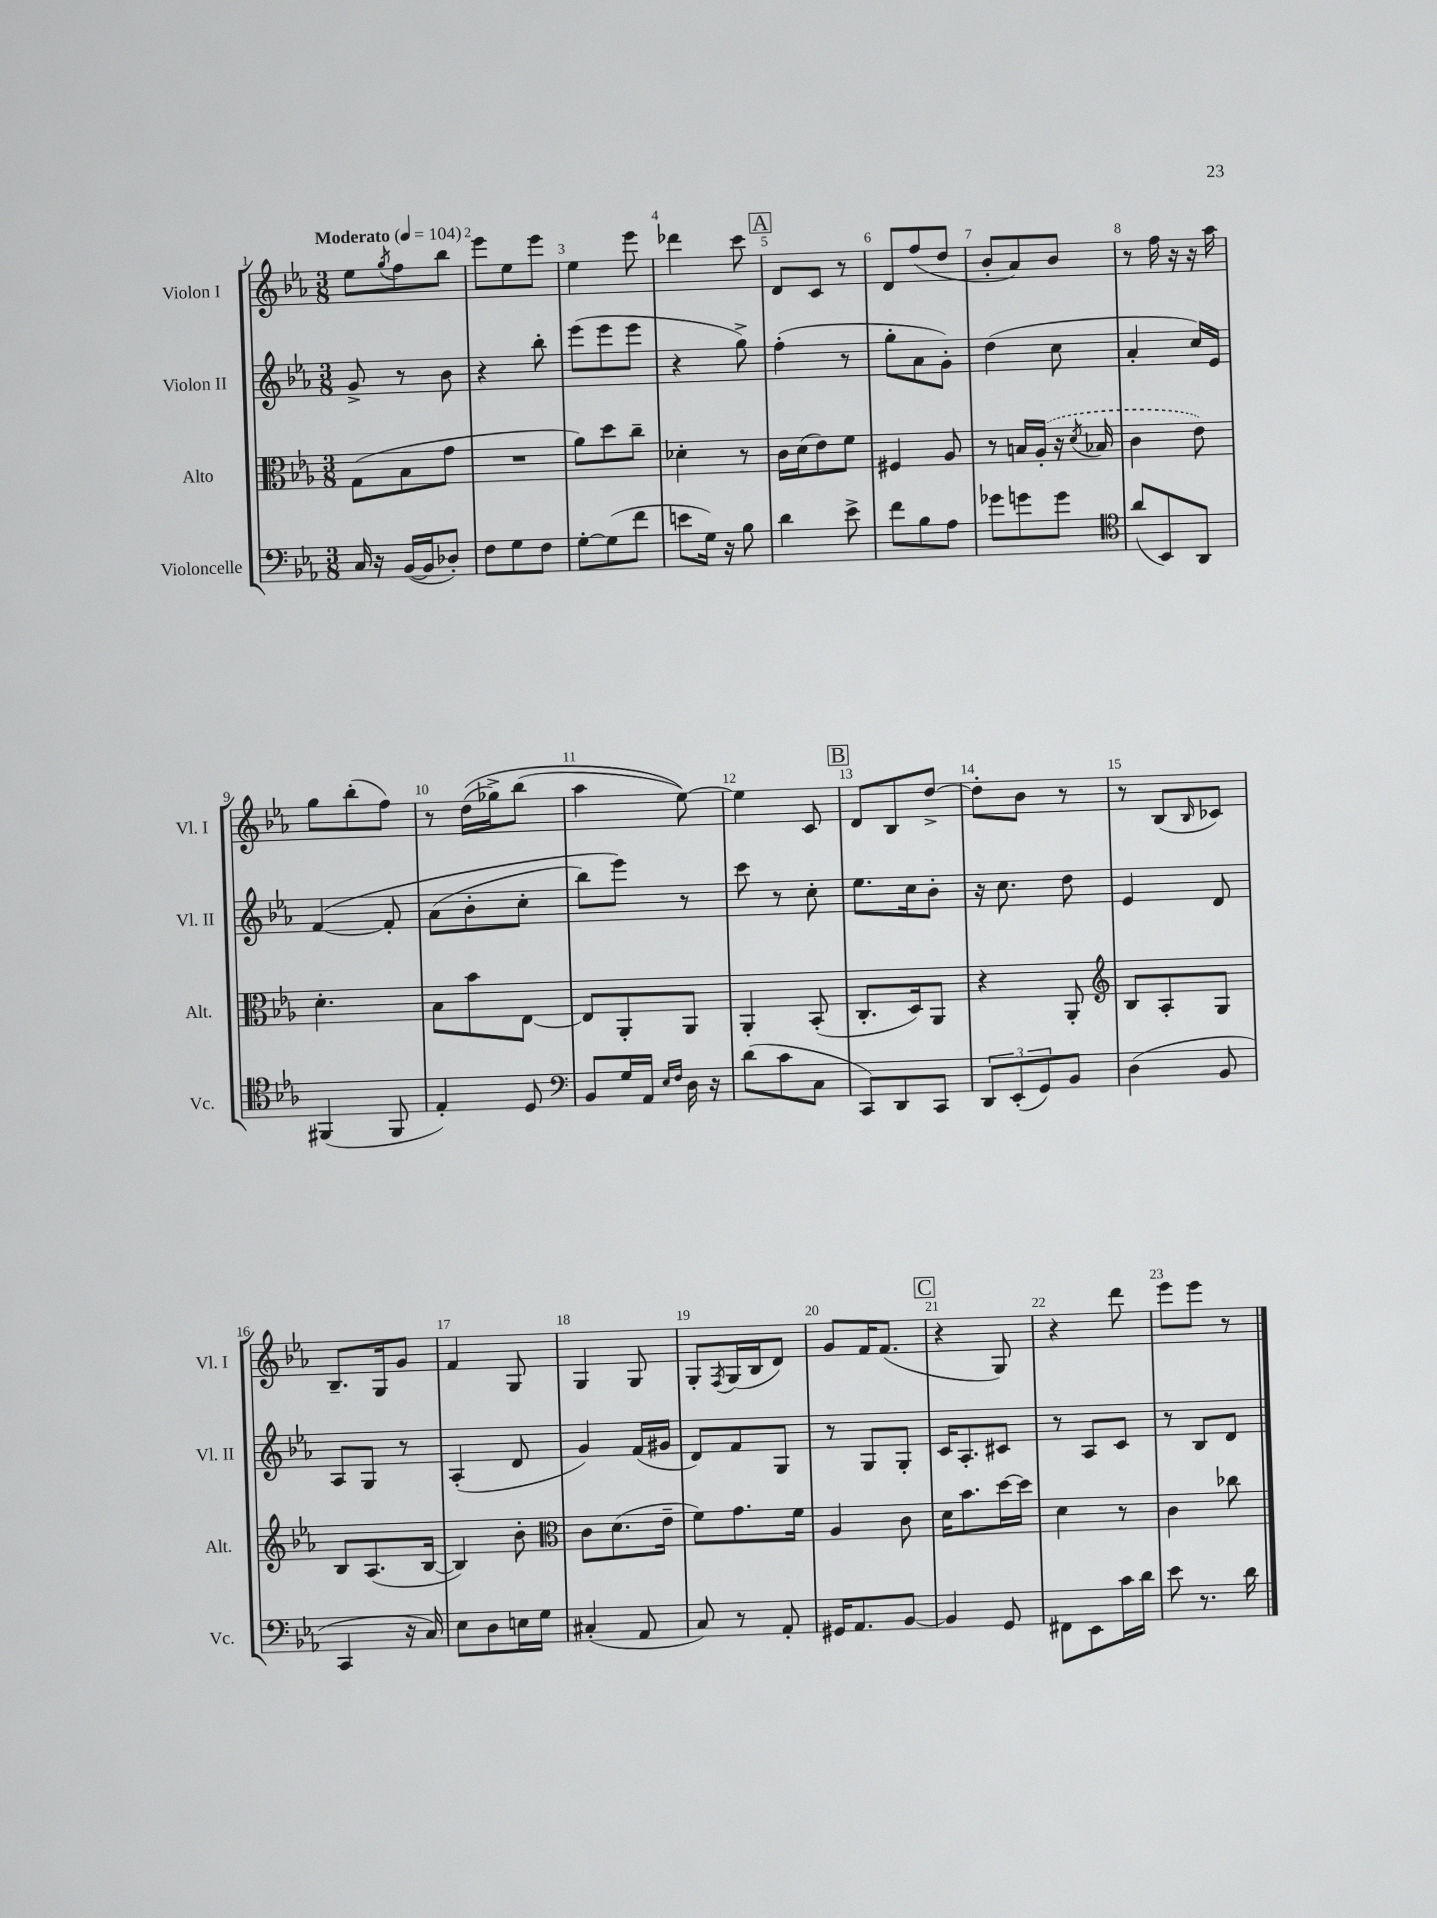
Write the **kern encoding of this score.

**kern	**kern	**kern	**kern
*staff4	*staff3	*staff2	*staff1
*clefF4	*clefC3	*clefG2	*clefG2
*k[b-e-a-]	*k[b-e-a-]	*k[b-e-a-]	*k[b-e-a-]
*M3/8	*M3/8	*M3/8	*M3/8
*MM104	*MM104	*MM104	*MM104
16C	(8G	8g^	8ee-
16r	.	.	.
.	.	.	8qgg
([16BB-	8B-	8r	8ff
16BB-]	.	.	.
8D-')	8g	8b-	8bb-
=	=	=	=
8F	4.r	4r	8eee-
8G	.	.	8ee-
8F	.	8bb-'	8eee-
=	=	=	=
[8G'	8a-)	(8eee-	4ee-
(8G]	8dd	8eee-	.
8f	8cc~	8eee-	8eee-
=	=	=	=
8e	4d-'	4r	4ddd-
16G)	.	.	.
16r	.	.	.
8B-	8r	8gg^)	8ccc
=	=	=	=
4d	16c	(4ff'	8d
.	(16d	.	.
.	8e-)	.	8c
8e-^	8f	8r	8r
=	=	=	=
8f	4F#	8gg'	8d
8B-	.	8a-	(8ff
8A-	8A-	8g')	8dd
=	=	=	=
8g-	8r	(4dd	8b-'
8g	16B	.	8a-)
.	(16A-'	.	.
8g	16r	8cc	8b-
.	8qd	.	.
.	16B-	.	.
=	=	=	=
*clefC4	*	*	*
(8a-	4c	4a-'	8r
8BB-)	.	.	16ff
.	.	.	16r
8AA-	8e-)	16cc)	16r
.	.	16e-	16aa-
=	=	=	=
(4FF#	4.d'	&([4f	8gg
.	.	.	(8bb-'
8FF#	.	8f']	8ff)
=	=	=	=
4E-')	8B-	(8a-	8r
.	8b-	8b-'	&((16dd
.	.	.	16gg-^)
8D	[8E-	8cc'	(8bb-
=	=	=	=
*clefF4	*	*	*
8BB-	8E-]	8bb-)	4aa-
16G	8AA-'	8eee-&)	.
16AA-	.	.	.
16qqE-	.	.	.
16qqF	.	.	.
16D	8AA-	8r	[8ee-)&)
16r	.	.	.
=	=	=	=
(8d	4AA-'	8ccc	4ee-]
8c	.	8r	.
8C	(8BB-'	8cc'	8c
=	=	=	=
8CC)	8.C'	8.ee-	8d
8DD	.	.	8B-
.	16D)	16cc	.
8CC	8AA-	8b-'	[8dd^
=	=	=	=
12DD	4r	16r	8dd']
.	.	8.cc	.
(12EE-'	.	.	.
.	.	.	8b-
12GG)	.	.	.
8BB-	8AA-'	8dd	8r
=	=	=	=
*	*clefG2	*	*
(4D	8B-	4e-	8r
.	8A-'	.	(8B-
.	.	.	16qqB-
8BB-	8G	8d	8c-)
=	=	=	=
4CC	8B-	8A-	8.B-~
.	(8.A-	8G	.
.	.	.	16G
16r	.	8r	8g
16C)	[16B-	.	.
=	=	=	=
8E-	4B-])	(4A-'	4f
8D	.	.	.
16E	8b-'	8d	8G
16G	.	.	.
=	=	=	=
*	*clefC3	*	*
(4C#'	8c	4g)	4G
.	(8.d	.	.
8AA-	.	(16f	8G
.	16e-~	16g#	.
=	=	=	=
8C)	8f)	8d)	8G'
.	.	.	8qF
8r	8.g	8f	(16G
.	.	.	16B-
8AA-'	.	8G	8d)
.	16f	.	.
=	=	=	=
16GG#	4A-	8r	8g
8.AA-	.	.	.
.	.	8G	16f
.	.	.	(8.f
[8BB-	8c	8G'	.
=	=	=	=
4BB-]	16d	16c	4r
.	8.b-	8.A-'	.
8GG	[16dd	8c#	8G)
.	16dd]	.	.
=	=	=	=
8FF#	4d	8r	4r
8EE-	.	8A-	.
16c	8r	8c	8ddd
16d	.	.	.
=	=	=	=
8e-	4c	8r	8eee-
8.r	.	8B-	8eee-
.	8cc-	8d	8r
16d	.	.	.
==	==	==	==
*-	*-	*-	*-
